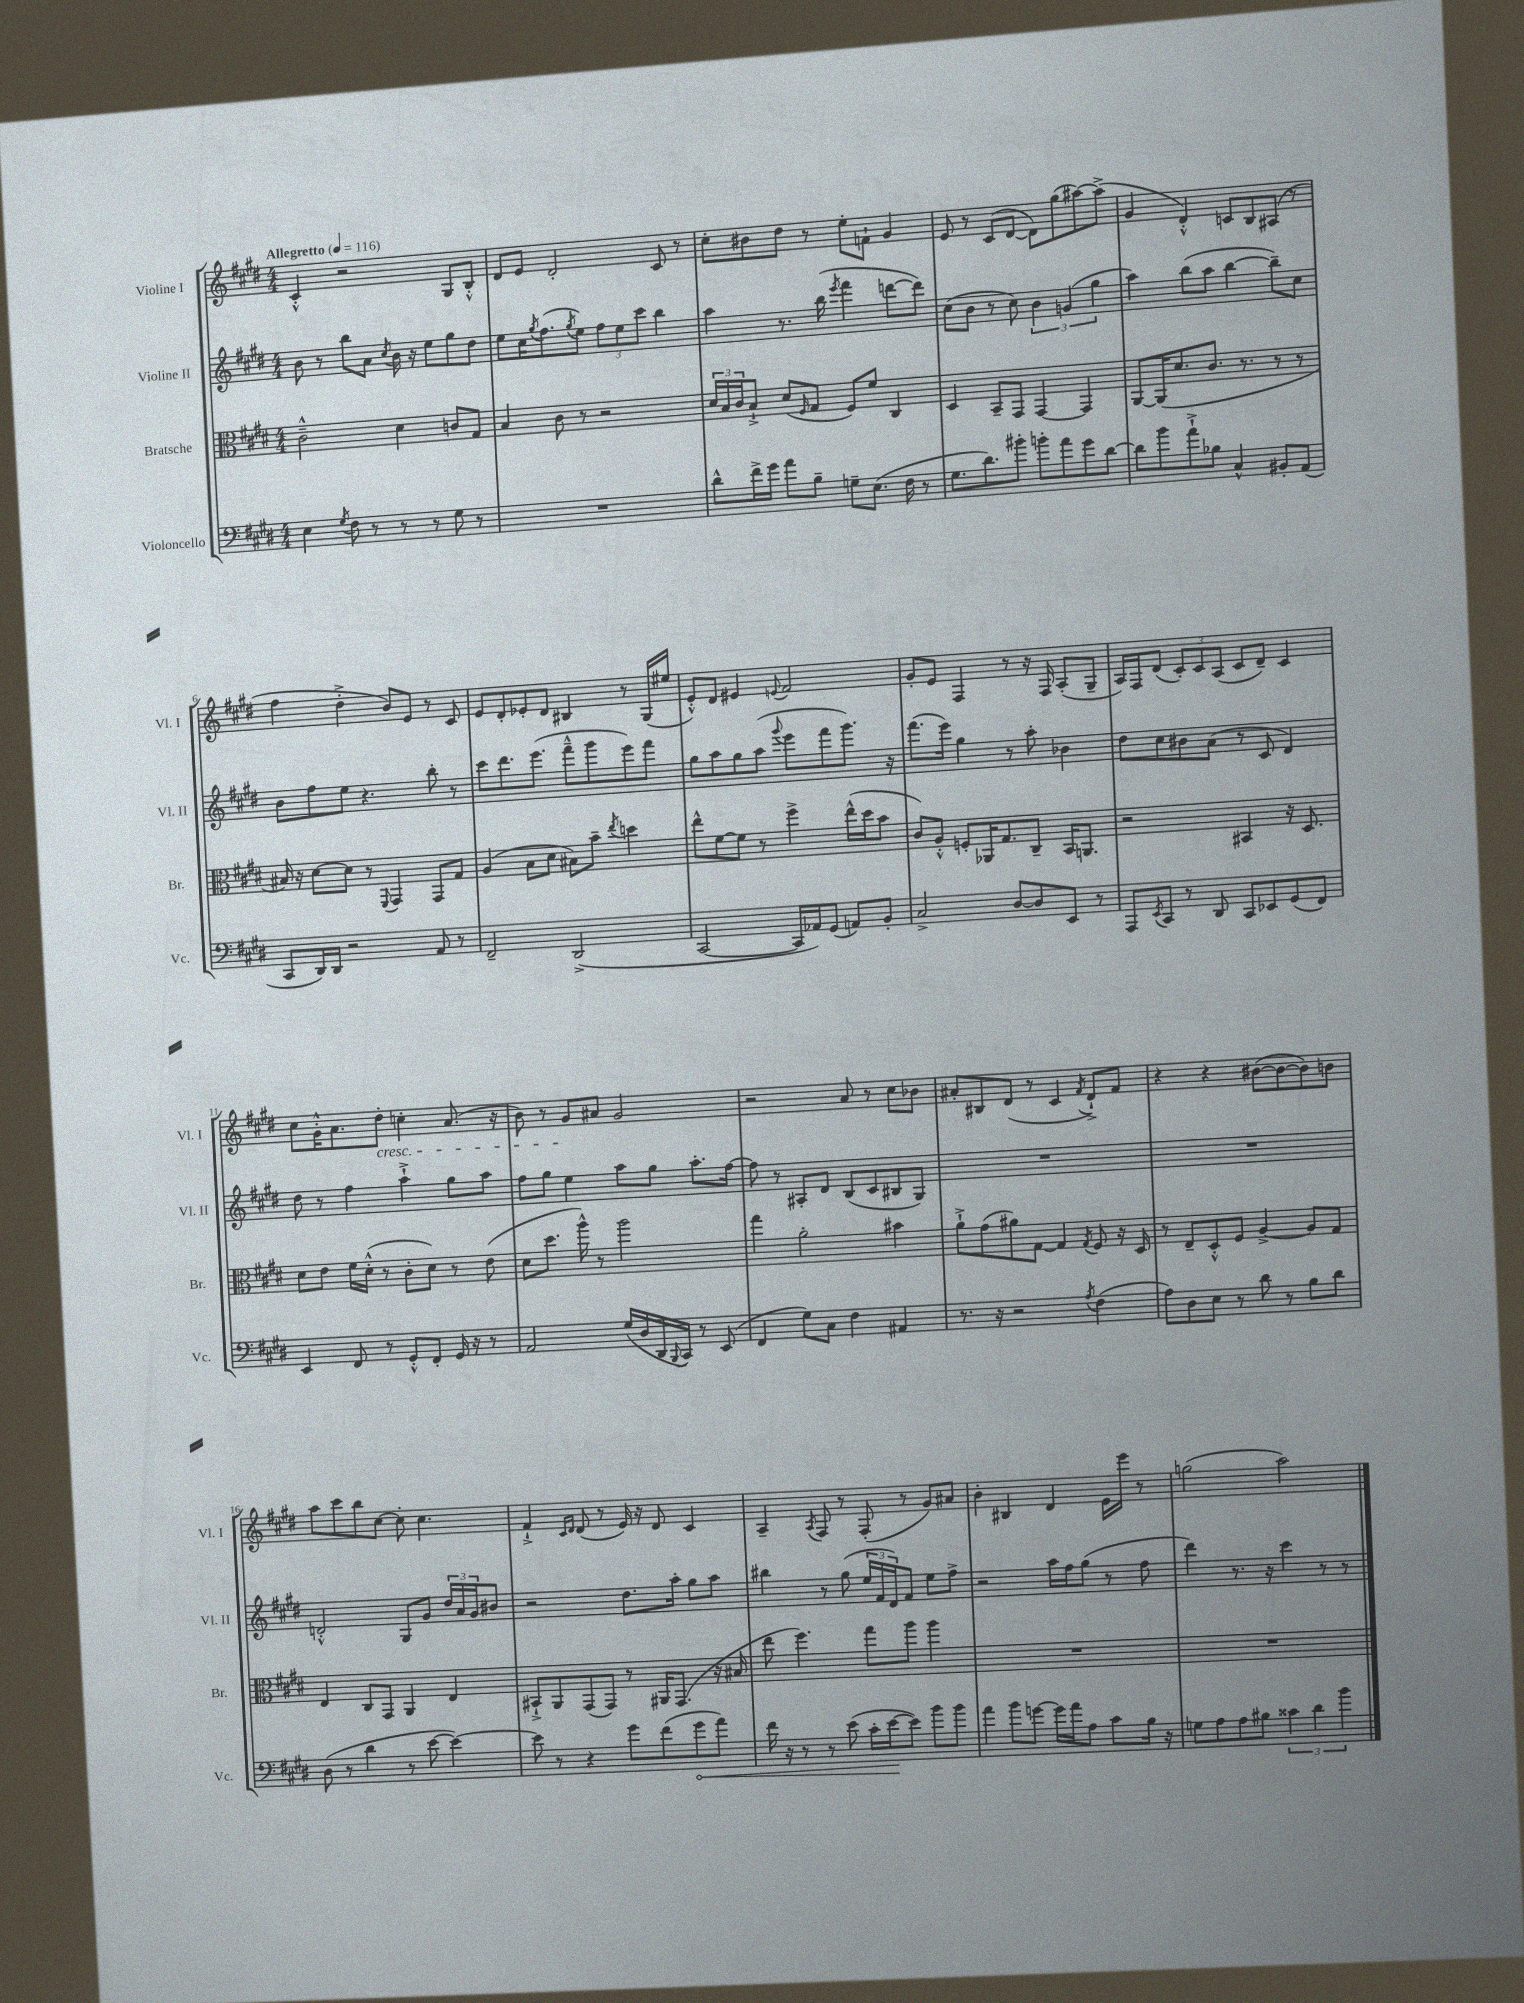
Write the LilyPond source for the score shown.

<<
\new StaffGroup <<
\new Staff = "s0" \with { instrumentName = "Violine I" shortInstrumentName = "Vl. I" } {
    \clef treble \key e \major \numericTimeSignature \time 4/4 \tempo "Allegretto" 4 = 116
    cis'4-.-^ r2 gis8 b8-.-^ |
    dis'8 e'8 dis'2-. cis'8 r8 |
    cis''8-. bis'8 dis''8 r8 e''8-. f'8-! gis'4 |
    e'8 r8 cis'8( dis'8~ dis'8) gis''8( ais''8~) ais''8->( |
    gis'4 dis'4-.-^) c'8 b8 ais8( r8 |
    fis''4 dis''4-.-> b'8) e'8 r8 cis'8 |
    e'8 dis'8-. ees'8-. dis'8 bis4 r8 gis16( eis''16 |
    e'8-.-^) dis'8 eis'4 \appoggiatura { e'8 } fis'2 |
    gis'8-. e'8 fis4 r8 r16 fis16 a8-.( gis8-- |
    a16) fis16 dis'8( \tuplet 3/2 { cis'8-.) cis'8 a8( } cis'8 dis'8--) cis'4 |
    cis''8 gis'16-.-^ a'8. dis''8-.\cresc c''4-. a'8.( r16 |
    b'8) r8 gis'8\! ais'8 gis'2 |
    r2 a'8 r8 cis''8 bes'8 |
    ais'8-. bis8 dis'8( r8 cis'4 \acciaccatura { fis'8 } dis'8-!->) fis'8 |
    r4 r4 bis'8~( bis'8~ bis'8) b'8 |
    a''8 cis'''8 b''8 cis''8~ cis''8-. cis''4. |
    fis'4-!-> \grace { cis'16 dis'16 } dis'8( r8 e'16) r16 dis'8 cis'4 |
    a4-- \acciaccatura { a8 } fis8 r8 fis8-.( r8 gis'8) ais'8 |
    b'4-. bis4 dis'4 e'16 e'''16 r8 |
    g''2( a''2) \bar "|." |
}
\new Staff = "s1" \with { instrumentName = "Violine II" shortInstrumentName = "Vl. II" } {
    \clef treble \key e \major \numericTimeSignature \time 4/4
    b'8 r8 b''8 a'8 \acciaccatura { cis''8 } b'16 r16 e''8 gis''8 dis''8 |
    e''8 cis''16 \acciaccatura { gis''8 } fis''8.( \acciaccatura { gis''8 } e''8) \tuplet 3/2 { fis''8 e''8 cis'''8 } b''4 |
    a''4 r8. b''16( \acciaccatura { e'''8 } fis'''4 d'''8~ d'''8) |
    cis''8( b'8 r8 cis''8) \tuplet 3/2 { b'4 g'4( gis''4 } |
    a''4) b''8( a''8 b''4~ b''8--) cis''8 |
    b'8 fis''8 e''8 r4. b''8-. r8 |
    cis'''8 dis'''8. e'''8.( fis'''8---^ gis'''8 e'''8) fis'''8 |
    gis''8 a''8 gis''8 a''8( \appoggiatura { gis'''8 } e'''8 fis'''8 gis'''8.) r16 |
    fis'''8.( e'''16) gis''4 r8 a''8-. bes'4 |
    dis''8 cis''8 bis'8 a'8( r8 cis'8 dis'4) |
    dis''8 r8 fis''4 a''4-!-> gis''8 a''8 |
    fis''8 gis''8 e''4 a''8 gis''8 a''8.-. fis''16~ |
    fis''8 r8 ais8-. dis'8 b8( cis'8 bis8 gis8) |
    R1 |
    R1 |
    d'2-.-^ gis8 gis'8 \tuplet 3/2 { dis''16 a'16 gis'16 } bis'8 |
    r2 dis''8. a''16-. gis''8 a''8 |
    bis''4 r8 gis''8( \tuplet 3/2 { e''16 fis'16 dis'16) } fis'8 e''8 fis''8-> |
    r2 a''16 fis''16 gis''8( r8 fis''8 |
    dis'''4) r8. r16 cis'''4 r8 r8 \bar "|." |
}
\new Staff = "s2" \with { instrumentName = "Bratsche" shortInstrumentName = "Br." } {
    \clef alto \key e \major \numericTimeSignature \time 4/4
    cis'2---^ dis'4 c'8 gis8 |
    b4 cis'8 r8 r2 |
    \tuplet 3/2 { dis'16 b16 cis'16 } b8-!-> dis'8( \grace { fis16 } gis8 fis8) fis'8 cis4 |
    dis4 b,8-- gis,8 gis,4~ gis,4 |
    a,8~ a,16( dis'8. cis'8. r8. r8 r8 |
    bis16) r16 dis'8~ dis'8 r8 \appoggiatura { fis,8 } gis,4 gis,8 gis8 |
    a4( b8 dis'8 bis8) b'8-- \acciaccatura { e''8 } d''4 |
    e''8-^ fis'8~ fis'8 r8 fis''4-> e''16-^( dis''16 b'8 |
    cis'8) a8-.-^ f8-. aes,16 gis8. cis8-- b,16 a,8. |
    r2 bis,4 r16 dis8. |
    dis'8 e'8 fis'16 dis'16-.-^( r8 cis'8-. dis'8) r8 e'8( |
    dis'8 dis''8. a''16-^) r8 a''2 |
    gis''4 a'2-. bis'4 |
    a'8-!-> gis'8( ais'8) gis8~ gis4 \acciaccatura { gis8 } fis8 r16 dis16 |
    r8 e8-- dis8-.-^ fis8 a4~-> a8 gis8 |
    e4 cis8 gis,8 a,4 e4 |
    bis,8-!-> a,8 gis,8( gis,8) r8 ais,16 gis,8.( r16 bis16 |
    e''8 fis''4.) gis''8 a''8 a''4 |
    R1 |
    R1 \bar "|." |
}
\new Staff = "s3" \with { instrumentName = "Violoncello" shortInstrumentName = "Vc." } {
    \clef bass \key e \major \numericTimeSignature \time 4/4
    e4 \acciaccatura { gis8 } fis8 r8 r8 r8 gis8 r8 |
    R1 |
    dis'8-^ fis'16-> gis'16 a'8 b8-- g8-- e8.( fis16 r8 |
    gis8. dis'8.) bis'8-. b'8-. a'8 gis'8 dis'8~ |
    dis'8 b'8 a'8-!-> bes8 cis4-^ bis,8-. a,8( |
    cis,8 dis,16) dis,16 r2 a,8 r8 |
    fis,2-- dis,2->( |
    cis,2~ cis,16 aes,16) gis,8( a,8) b,8-. |
    cis2-> dis8~ dis8 e,8 r8 |
    a,,8 \acciaccatura { e,8 } cis,8 r8 dis,8 cis,8 ees,8 gis,8( fis,8) |
    e,4 fis,8 r8 gis,8-.-^ fis,8-. gis,16 r16 r8 |
    a,2 gis16( dis16 dis,16 \appoggiatura { b,,8 } cis,16) r8 e,8( |
    fis,4 gis8) cis8 fis4 ais,4 |
    r8. r16 r2 \acciaccatura { a8 } fis4( |
    a8) dis8 e8 r8 dis'8 r8 b8 dis'8 |
    dis8( r8 dis'4 r8 e'8~ e'4~) |
    e'8 r8 r4 gis'8 fis'8( \once \override Hairpin.circled-tip = ##t gis'8\< a'8) |
    fis'16 r16 r8 r8 e'8( cis'16-. e'16~\! e'8) b'8 b'8 |
    a'4 b'8 g'8~ g'16 a'16 a8 cis'8 b16 r16 |
    g8 a8 a8 bis8 \tuplet 3/2 { cisis'4 dis'4 b'4 } \bar "|." |
}
>>
>>
